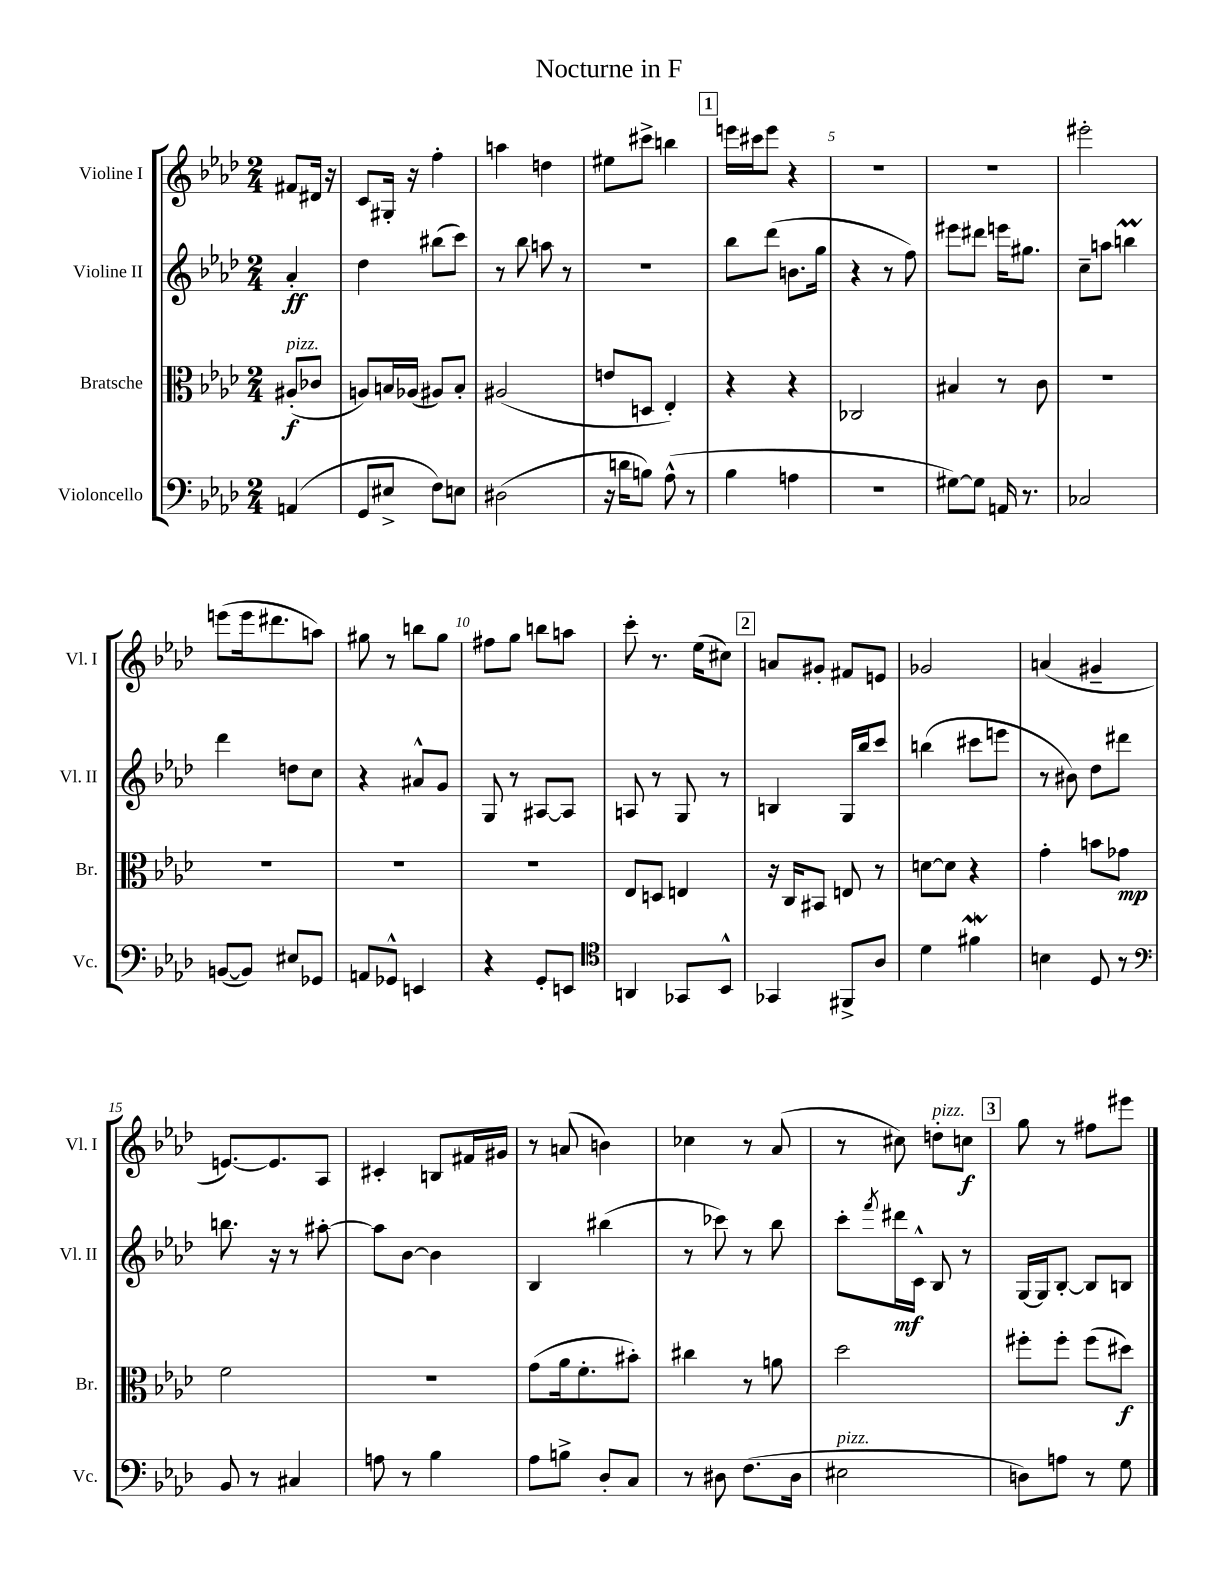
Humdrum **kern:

**kern	**kern	**dynam	**kern	**dynam	**kern	**dynam
*part4	*part3	*part3	*part2	*part2	*part1	*part1
*staff4	*staff3	*staff3	*staff2	*staff2	*staff1	*staff1
*I"Violoncello	*I"Bratsche	*	*I"Violine II	*	*I"Violine I	*
*I'Vc.	*I'Br.	*	*I'Vl. II	*	*I'Vl. I	*
*clefF4	*clefC3	*	*clefG2	*	*clefG2	*
*k[b-e-a-d-]	*k[b-e-a-d-]	*	*k[b-e-a-d-]	*	*k[b-e-a-d-]	*
*M2/4	*M2/4	*	*M2/4	*	*M2/4	*
=	=	=	=	=	=	=
!	!LO:TX:a:i:t=pizz.	!	!	!	!	!
(4AAn/	(8A#X'/L	f	4a-'/	ff	8f#X/L	.
.	8c-X/J	.	.	.	16d#X/Jk	.
.	.	.	.	.	16r	.
=1	=1	=1	=1	=1	=1	=1
8GG/L	8An/L)	.	4dd-\	.	8c/L	.
8E#X^/J	16Bn/L	.	.	.	16G#X'/Jk	.
.	(16A-X/JJ	.	.	.	16r	.
8F\L)	8A#X/L)	.	(8bb#X\L	.	4ff'\	.
8En\J	8B'/J	.	8ccc\J)	.	.	.
=2	=2	=2	=2	=2	=2	=2
(2D#X\	(2A#X/	.	8r	.	4aan\	.
.	.	.	8bb-\	.	.	.
.	.	.	8aan\	.	4ddn\	.
.	.	.	8r	.	.	.
=3	=3	=3	=3	=3	=3	=3
16r	8en/L	.	2r	.	8ee#X\L	.
16dn\KL	.	.	.	.	.	.
8Bn\J)	8Dn/J	.	.	.	8ccc#X^\J	.
(8A-^^\	4E-'/)	.	.	.	4bbn\	.
8r	.	.	.	.	.	.
!!LO:REH:place=s1:t=1
=4	=4	=4	=4	=4	=4	=4
4B-\	4r	.	8bb-\L	.	16eeen\LL	.
.	.	.	.	.	16ccc#X\J	.
.	.	.	(8ddd-\J	.	8eee\J	.
4An\	4r	.	8.bn\L	.	4r	.
.	.	.	16gg\Jk	.	.	.
=5	=5	=5	=5	=5	=5	=5
2r	2C-X/	.	4r	.	2r	.
.	.	.	8r	.	.	.
.	.	.	8ff\)	.	.	.
=6	=6	=6	=6	=6	=6	=6
[8G#X\L)	4B#X/	.	8eee#X\L	.	2r	.
8G#\J]	.	.	8ddd#X\J	.	.	.
16AAn/	8r	.	16eeen\KL	.	.	.
8.r	.	.	8.gg#X\J	.	.	.
.	8c\	.	.	.	.	.
=7	=7	=7	=7	=7	=7	=7
2C-X/	2r	.	8cc~\L	.	2eee#X'\	.
.	.	.	8aan\J	.	.	.
.	.	.	4bbnm\	.	.	.
!!LO:LB:g=z
=8	=8	=8	=8	=8	=8	=8
([8BBn/L	2r	.	4ddd-\	.	(8eeen\L	.
8BB/J])	.	.	.	.	16eee\k	.
.	.	.	.	.	8.ddd#X\	.
8E#X/L	.	.	8ddn\L	.	.	.
8GG-X/J	.	.	8cc\J	.	8aan\J)	.
=9	=9	=9	=9	=9	=9	=9
8AAn/L	2r	.	4r	.	8gg#X\	.
8GG-X^^/J	.	.	.	.	8r	.
4EEn/	.	.	8a#X^^/L	.	8bbn\L	.
.	.	.	8g/J	.	8gg#\J	.
=10	=10	=10	=10	=10	=10	=10
4r	2r	.	8G/	.	8ff#X\L	.
.	.	.	8r	.	8gg\J	.
8GG'/L	.	.	[8A#X/L	.	8bbn\L	.
8EEn/J	.	.	8A#/J]	.	8aan\J	.
=11	=11	=11	=11	=11	=11	=11
*clefC4	*	*	*	*	*	*
4AAn/	8E-/L	.	8An/	.	8ccc'\	.
.	8Dn/J	.	8r	.	8.r	.
8GG-X/L	4En/	.	8G/	.	.	.
.	.	.	.	.	(16ee-\KL	.
8BB-^^/J	.	.	8r	.	8cc#X\J)	.
!!LO:REH:place=s1:t=2
=12	=12	=12	=12	=12	=12	=12
4GG-X/	16r	.	4Bn/	.	8an/L	.
.	16C/KL	.	.	.	.	.
.	8BB#X/J	.	.	.	8g#X'/J	.
8FF#X^/L	8En/	.	16G/LL	.	8f#X/L	.
.	.	.	16bb-/J	.	.	.
8A-/J	8r	.	8ccc/J	.	8en/J	.
=13	=13	=13	=13	=13	=13	=13
4d-\	[8dn\L	.	(4bbn\	.	2g-X/	.
.	8d\J]	.	.	.	.	.
4f#XW\	4r	.	8ccc#X\L	.	.	.
.	.	.	8eeen\J	.	.	.
=14	=14	=14	=14	=14	=14	=14
4Bn\	4g'\	.	8r	.	(4an/	.
.	.	.	8b#X\)	.	.	.
8D-/	8bn\L	.	8dd-\L	.	4g#X~/	.
8r	8g-X\J	mp	8ddd#X\J	.	.	.
!!LO:LB:g=z
=15	=15	=15	=15	=15	=15	=15
*clefF4	*	*	*	*	*	*
8BB-/	2f\	.	8.bbn\	.	[8.en/L)	.
8r	.	.	.	.	.	.
.	.	.	16r	.	8.e/]	.
4C#X/	.	.	8r	.	.	.
.	.	.	[8aa#X'\	.	8A-/J	.
=16	=16	=16	=16	=16	=16	=16
8An\	2r	.	8aa#\L]	.	4c#X'/	.
8r	.	.	[8b-\J	.	.	.
4B-\	.	.	4b-\]	.	8Bn/L	.
.	.	.	.	.	16f#X/L	.
.	.	.	.	.	16g#X/JJ	.
=17	=17	=17	=17	=17	=17	=17
8A-\L	(8g\L	.	4B-/	.	8r	.
8Bn^\J	16a-\k	.	.	.	(8an/	.
.	8.f'\	.	.	.	.	.
8D-'/L	.	.	(4bb#X\	.	4bn\)	.
8C/J	8b#X'\J)	.	.	.	.	.
=18	=18	=18	=18	=18	=18	=18
8r	4cc#X\	.	8r	.	4cc-X\	.
8D#X\	.	.	8ccc-X\)	.	.	.
(8.F\L	8r	.	8r	.	8r	.
.	8an\	.	8bb-\	.	(8a-/	.
16D#\Jk	.	.	.	.	.	.
=19	=19	=19	=19	=19	=19	=19
!LO:TX:a:i:t=pizz.	!	!	!	!	!	!
2E#X\	2dd-\	.	8ccc'\L	.	8r	.
.	.	.	8qfff/	.	.	.
.	.	.	16ddd#X\L	mf	8cc#X\)	.
.	.	.	16c^^\JJ	.	.	.
!	!	!	!	!	!LO:TX:a:i:t=pizz.	!
.	.	.	8B-/	.	8ddn'\L	.
.	.	.	8r	.	8ccn\J	f
!!LO:REH:place=s1:t=3
=20	=20	=20	=20	=20	=20	=20
8Dn\L)	8ff#X'\L	.	[16G/LL	.	8gg\	.
.	.	.	16G/J]	.	.	.
8An\J	8ff#'\J	.	[8B-'/J	.	8r	.
8r	(8ff#\L	.	8B-/L]	.	8ff#X\L	.
8G\	8dd#X\J)	f	8Bn/J	.	8eee#X\J	.
==	==	==	==	==	==	==
*-	*-	*-	*-	*-	*-	*-
